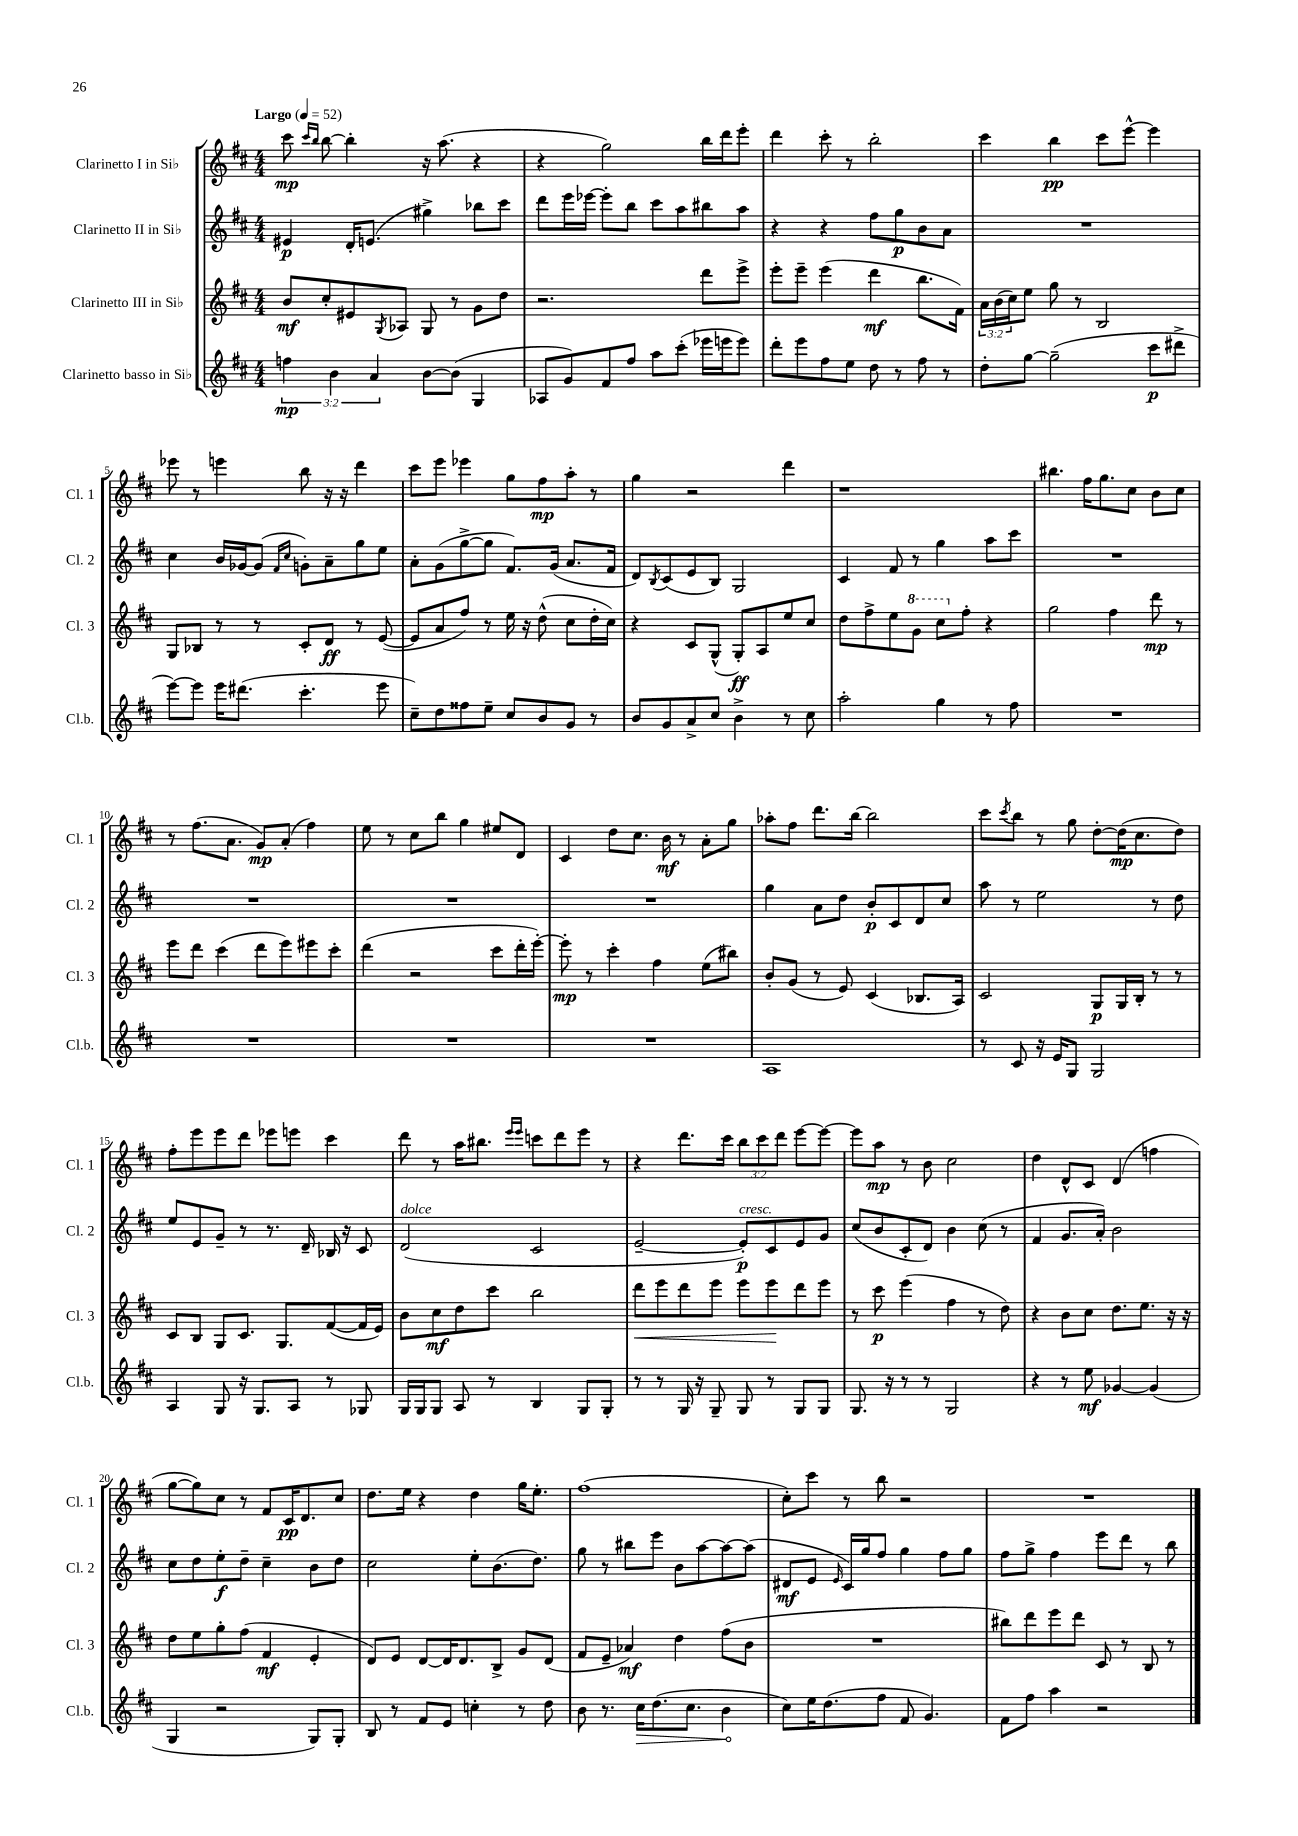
<<
\new StaffGroup <<
\new Staff = "s0" \with { instrumentName = "Clarinetto I in Sib" shortInstrumentName = "Cl. 1" } {
    \clef treble \key d \major \numericTimeSignature \time 4/4 \override Staff.TupletNumber.text = #tuplet-number::calc-fraction-text \tempo "Largo" 4 = 52
    cis'''8\mp \grace { cis'''16 b''16 } b''8~ b''4-. r16 a''8.( r4 |
    r4 g''2) b''16 d'''16 e'''8-. |
    d'''4 cis'''8-. r8 b''2-. |
    cis'''4 b''4\pp cis'''8 e'''8~-^ e'''4 |
    ees'''8 r8 e'''4 b''8 r16 r16 d'''4 |
    cis'''8 e'''8 ees'''4 g''8 fis''8\mp a''8-. r8 |
    g''4 r2 d'''4 |
    r1 |
    bis''4. fis''16 g''8. cis''8 b'8 cis''8 |
    r8 fis''8.( a'8. g'8\mp) a'8-.( fis''4) |
    e''8 r8 cis''8 b''8 g''4 eis''8 d'8 |
    cis'4 d''8 cis''8. b'16\mf r8 a'8-. g''8 |
    aes''8-. fis''8 d'''8. b''16~ b''2 |
    cis'''8 \acciaccatura { cis'''8 } b''8 r8 g''8 d''8~-. d''16\mp( cis''8. d''8) |
    fis''8-. e'''8 e'''8 d'''8 ees'''8 e'''8 cis'''4 |
    d'''8 r8 a''16 bis''8. \grace { e'''16 e'''16 } c'''8 d'''8 e'''8 r8 |
    r4 d'''8. cis'''16 \tuplet 3/2 { b''8 cis'''8 d'''8 } e'''8~ e'''8~ |
    e'''8 a''8\mp r8 b'8 cis''2 |
    d''4 d'8-^ cis'8 d'4( f''4 |
    g''8~ g''8) cis''8 r8 fis'8 cis'16\pp d'8. cis''8 |
    d''8. e''16 r4 d''4 g''16 e''8.-. |
    fis''1( |
    cis''8-.) cis'''8 r8 b''8 r2 |
    R1 \bar "|." |
}
\new Staff = "s1" \with { instrumentName = "Clarinetto II in Sib" shortInstrumentName = "Cl. 2" } {
    \clef treble \key d \major \numericTimeSignature \time 4/4
    eis'4\p d'16-. e'8.( gis''4->) bes''8 cis'''8 |
    d'''8 e'''16 ees'''16~ ees'''8-. b''8 cis'''8 a''8 bis''8 a''8 |
    r4 r4 fis''8 g''8\p b'8 a'8 |
    R1 |
    cis''4 b'16 ges'16~ ges'8( \grace { fis'16 cis''16 } g'8-.) a'8-- g''8 e''8 |
    a'8-. g'8( g''8~-> g''8 fis'8.) g'16( a'8. fis'16 |
    d'8) \acciaccatura { b8 } cis'8( e'8 b8) g2 |
    cis'4 fis'8 r8 g''4 a''8 cis'''8 |
    R1 |
    R1 |
    R1 |
    R1 |
    g''4 a'8 d''8 b'8-.\p cis'8 d'8 cis''8 |
    a''8 r8 e''2 r8 d''8 |
    e''8 e'8 g'8-- r8 r8. d'16-- bes16 r16 cis'8 |
    d'2^\markup { \italic "dolce" }( cis'2 |
    e'2~-- e'8-.\p^\markup { \italic "cresc." }) cis'8 e'8 g'8 |
    cis''8( b'8 cis'8-. d'8) b'4 cis''8( r8 |
    fis'4 g'8. a'16-.) b'2 |
    cis''8 d''8 e''8-.\f d''8-- cis''4-- b'8 d''8 |
    cis''2 e''8-. b'8.( d''8.) |
    g''8 r8 bis''8 e'''8 b'8 a''8~ a''8~ a''8( |
    dis'8\mf e'8 \grace { e'16 } cis'16) g''16 fis''8 g''4 fis''8 g''8 |
    fis''8 g''8-> fis''4 e'''8 d'''8 r8 b''8 \bar "|." |
}
\new Staff = "s2" \with { instrumentName = "Clarinetto III in Sib" shortInstrumentName = "Cl. 3" } {
    \clef treble \key d \major \numericTimeSignature \time 4/4 \override Staff.TupletNumber.text = #tuplet-number::calc-fraction-text
    b'8\mf cis''8-. eis'8 \acciaccatura { g8 } aes8 g8 r8 g'8 d''8 |
    r2. d'''8 e'''8-> |
    e'''8-. e'''8-- e'''4( d'''4\mf b''8. fis'16) |
    \tuplet 3/2 { a'16 b'16( cis''16) } e''8 g''8 r8 b2 |
    g8 bes8 r8 r8 cis'8-. d'8\ff r8 e'8~( |
    e'8 a'8 fis''8) r8 e''16 r16 d''8-^( cis''8 d''16-. cis''16) |
    r4 cis'8 g8-^( g8-.\ff) a8 e''8 cis''8 |
    d''8 fis''8-> e''8 \ottava #1 g''8 cis'''8 \ottava #0 fis''8-. r4 |
    g''2 fis''4 d'''8\mp r8 |
    e'''8 d'''8 cis'''4( d'''8 e'''8) eis'''8 cis'''8-. |
    d'''4( r2 cis'''8 d'''16-. e'''16~-.) |
    e'''8-.\mp r8 cis'''4-. fis''4 e''8( bis''8) |
    b'8-. g'8( r8 e'8) cis'4( bes8. a16) |
    cis'2 g8\p g16 b16-. r8 r8 |
    cis'8 b8 g8 cis'8. g8. fis'8~( fis'16 e'16) |
    b'8 cis''8\mf d''8 cis'''8 b''2 |
    d'''8\< e'''8 d'''8 e'''8 e'''8 e'''8\! d'''8 e'''8 |
    r8 cis'''8\p e'''4( fis''4 r8 d''8) |
    r4 b'8 cis''8 d''8. e''8. r16 r16 |
    d''8 e''8 g''8-. fis''8( fis'4\mf e'4-. |
    d'8) e'8 d'8~ d'16 d'8. b8-> g'8 d'8( |
    fis'8 e'8-- aes'4\mf) d''4 fis''8( b'8 |
    R1 |
    bis''8) d'''8 e'''8 d'''8 cis'8 r8 b8 r8 \bar "|." |
}
\new Staff = "s3" \with { instrumentName = "Clarinetto basso in Sib" shortInstrumentName = "Cl.b." } {
    \clef treble \key d \major \numericTimeSignature \time 4/4 \override Staff.TupletNumber.text = #tuplet-number::calc-fraction-text
    \tuplet 3/2 { f''4\mp b'4 a'4 } b'8~ b'8( g4 |
    aes8 g'8) fis'8 fis''8 a''8 cis'''8-.( ees'''16 e'''16 e'''8) |
    d'''8-. e'''8 fis''8 e''8 d''8 r8 fis''8 r8 |
    d''8-. g''8~ g''2--( cis'''8\p dis'''8-> |
    e'''8~) e'''8 e'''16 dis'''8.( cis'''4.-. e'''8 |
    cis''8--) d''8 fisis''8 e''8-- cis''8 b'8 g'8 r8 |
    b'8 g'8 a'8-> cis''8 b'4-> r8 cis''8 |
    a''2-. g''4 r8 fis''8 |
    R1 |
    R1 |
    R1 |
    R1 |
    a1 |
    r8 cis'8 r16 e'16 g8 g2 |
    a4 g8 r16 g8. a8 r8 ges8 |
    g16 g16 g8 a8 r8 b4 g8 g8-. |
    r8 r8 g16 r16 g8-- g8 r8 g8 g8 |
    g8. r16 r8 r8 g2 |
    r4 r8 e''8\mf ges'4~ ges'4( |
    g4 r2 g8) g8-. |
    b8 r8 fis'8 e'8 c''4-. r8 d''8 |
    b'8 r8. \once \override Hairpin.circled-tip = ##t cis''16\> d''8.( cis''8. b'4\! |
    cis''8) e''16 d''8.( fis''8 fis'8 g'4.) |
    fis'8 fis''8 a''4 r2 \bar "|." |
}
>>
>>
